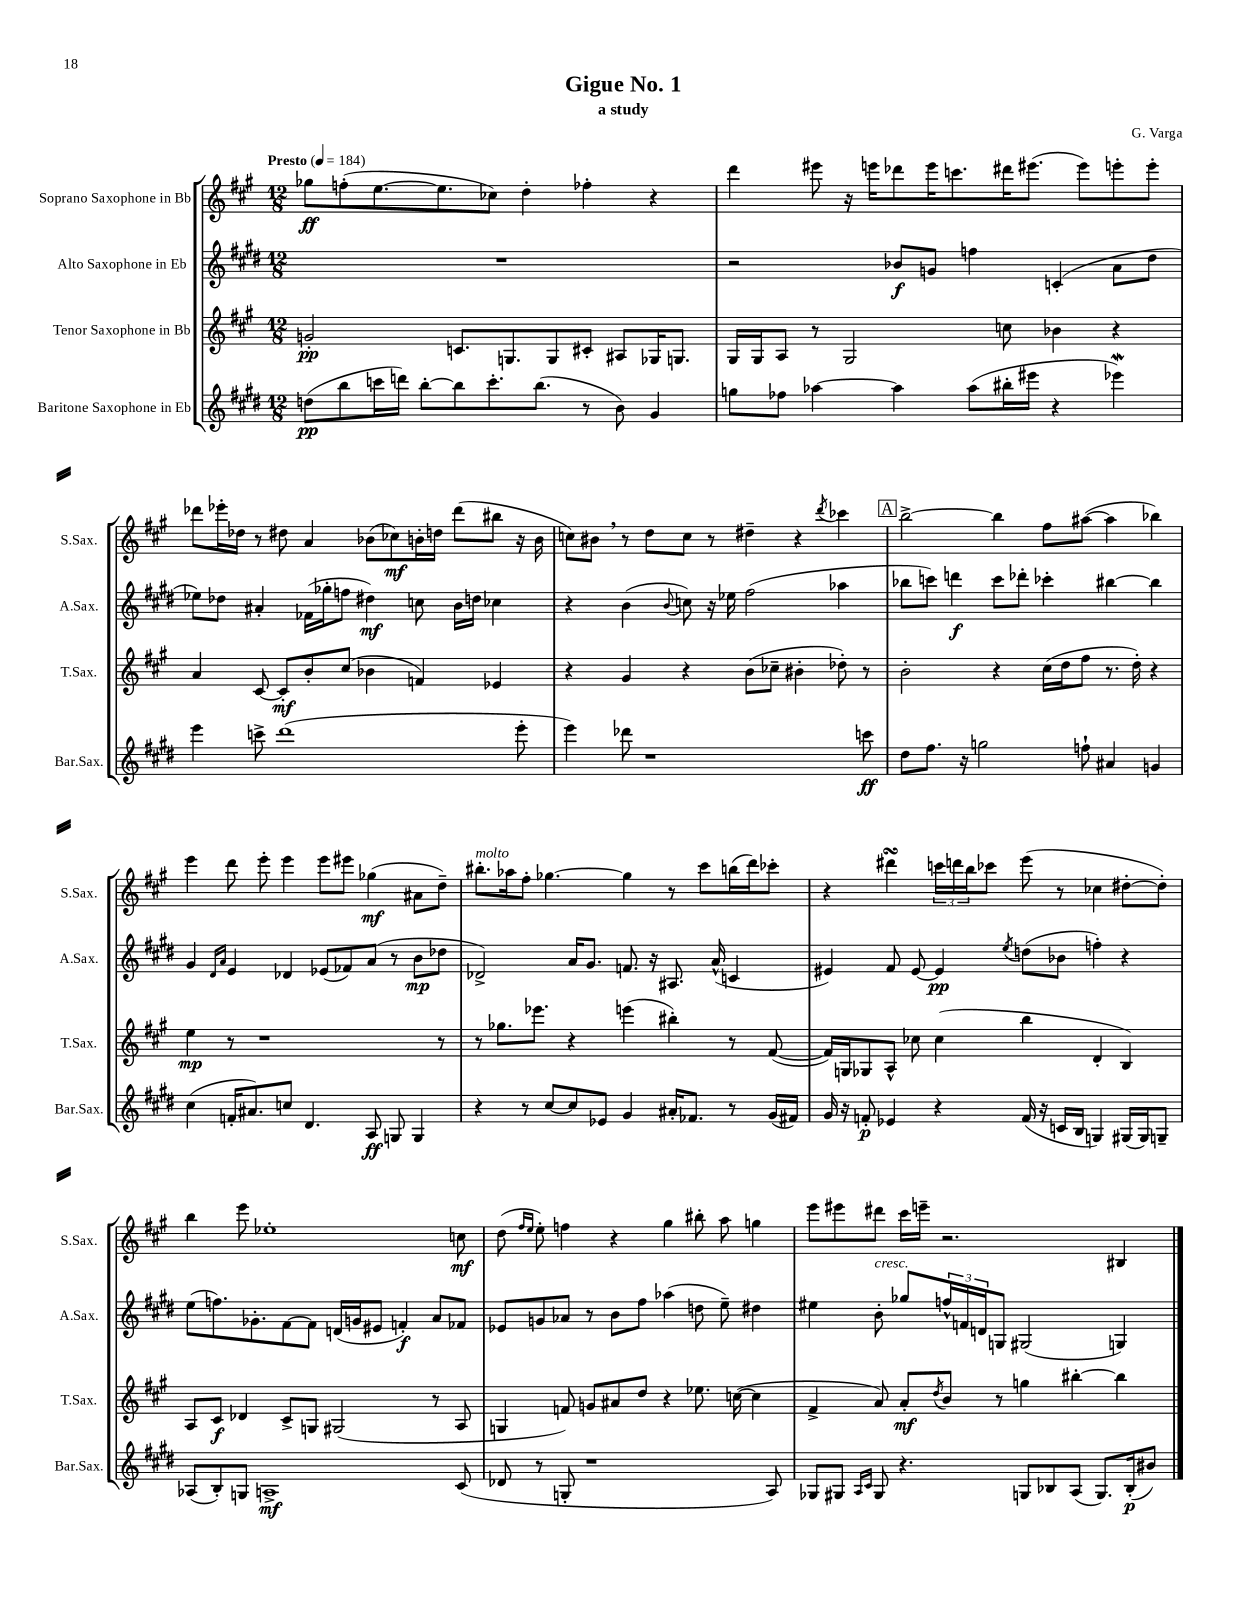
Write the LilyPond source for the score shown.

\header { title = "Gigue No. 1" composer = "G. Varga" subtitle = "a study" }
<<
\new StaffGroup <<
\new Staff = "s0" \with { instrumentName = "Soprano Saxophone in Bb" shortInstrumentName = "S.Sax." } {
    \clef treble \key a \major \numericTimeSignature \time 12/8 \tempo "Presto" 4 = 184
    ges''8\ff f''8-.( e''8.~ e''8. ces''8) d''4-. fes''4-. r4 |
    d'''4 eis'''8 r16 e'''16 des'''8 e'''16 c'''8. dis'''16 eis'''8.( eis'''8) e'''8-. e'''8-. |
    des'''8 ees'''16-. des''16 r8 dis''8 a'4 bes'8( ces''8\mf) b'16-. d''16 des'''8( bis''8 r16 b'16 |
    c''8) bis'8 \breathe r8 d''8 c''8 r8 dis''4-- r4 \acciaccatura { d'''8 } ces'''4 |
    \mark \markup { \box "A" } b''2~-> b''4 fis''8 ais''8~( ais''4 bes''4) |
    e'''4 d'''8 e'''8-. e'''4 e'''8 eis'''8 ges''4\mf( ais'8 d''8--) |
    bis''8.-.^\markup { \italic "molto" } aes''16 fis''8-. ges''4.~ ges''4 r8 cis'''8 b''16( d'''16) ces'''8-. |
    r4 dis'''4\turn \tuplet 3/2 { c'''16 d'''16 b''16 } ces'''8 e'''8( r8 ces''4 dis''8~-. dis''8-.) |
    b''4 e'''8 ees''1-. c''8\mf |
    d''8( \grace { fis''16 e''16 } e''8-.) f''4 r4 gis''4 bis''8-. a''8 g''4 |
    e'''8 eis'''8 dis'''8 cis'''16 e'''16-- r2. bis4 \bar "|." |
}
\new Staff = "s1" \with { instrumentName = "Alto Saxophone in Eb" shortInstrumentName = "A.Sax." } {
    \clef treble \key e \major \numericTimeSignature \time 12/8
    R1. |
    r2 bes'8\f g'8 f''4 c'4-.( a'8 dis''8 |
    ees''8) des''8 ais'4-. fes'16( ges''16-. f''8 dis''4\mf) c''8 b'16 d''16 ces''4 |
    r4 b'4( \appoggiatura { b'8 } c''8) r16 ees''16 fis''2( aes''4 |
    \mark \markup { \box "A" } bes''8 c'''8) d'''4\f c'''8 des'''8-. ces'''4-. bis''4~ bis''4 |
    gis'4 \grace { dis'16 a'16 } e'4 des'4 ees'8( fes'8) a'8( r8 b'8\mp des''8 |
    des'2->) a'16 gis'8. f'8. r16 ais8. a'16-^( c'4 |
    eis'4) fis'8 eis'8~ eis'4\pp \acciaccatura { e''8 } d''8( bes'8 f''4-.) r4 |
    e''8( f''8.) ges'8.-. fis'8~ fis'8 d'16( g'16 eis'8 f'4-.\f) a'8 fes'8 |
    ees'8 g'8 aes'8 r8 b'8 fis''8 aes''4( d''8 e''8--) dis''4 |
    eis''4 b'8-.^\markup { \italic "cresc." } ges''8 \tuplet 3/2 { f''16-^ f'16 d'16 } g8 gis2( g4) \bar "|." |
}
\new Staff = "s2" \with { instrumentName = "Tenor Saxophone in Bb" shortInstrumentName = "T.Sax." } {
    \clef treble \key a \major \numericTimeSignature \time 12/8
    g'2-.\pp c'8. g8. g8 cis'8-. ais8 ges16 g8. |
    gis16 gis16 a8 r8 gis2 c''8 bes'4 r4 |
    a'4 cis'8~ cis'8-.\mf b'8-. cis''8( bes'4 f'4) ees'4 |
    r4 gis'4 r4 b'8( ces''8-- bis'4-. des''8-.) r8 |
    \mark \markup { \box "A" } b'2-. r4 cis''16( d''16 fis''8 r8. d''16-.) r4 |
    e''4\mp r8 r1 r8 |
    r8 ges''8. ees'''8. r4 e'''4( bis''4-.) r8 fis'8~( |
    fis'16) g16 ges8 a8-^ ces''8 ces''4( b''4 d'4-. b4) |
    a8 cis'8\f des'4 cis'8-> g8 gis2( r8 a8 |
    g4 f'8) g'8 ais'8 d''8 r4 ees''8. c''16~( c''4 |
    fis'4-> a'8) a'8-.\mf \acciaccatura { d''8 } b'8 r8 g''4 bis''4~-. bis''4 \bar "|." |
}
\new Staff = "s3" \with { instrumentName = "Baritone Saxophone in Eb" shortInstrumentName = "Bar.Sax." } {
    \clef treble \key e \major \numericTimeSignature \time 12/8
    d''8\pp( b''8 c'''16 d'''16) b''8~-. b''8 c'''8.-. b''8.( r8 b'8) gis'4 |
    g''8 fes''8 aes''4~ aes''4 aes''8( bis''16-. eis'''16 r4 ees'''4\mordent) |
    e'''4 c'''8-> dis'''1( e'''8-. |
    e'''4) des'''8 r1 c'''8\ff |
    \mark \markup { \box "A" } dis''8 fis''8. r16 g''2 f''8-! ais'4 g'4 |
    cis''4( f'16-. ais'8.) c''8 dis'4. a8\ff g8 g4 |
    r4 r8 cis''8~ cis''8 ees'8 gis'4 ais'16-. fes'8. r8 gis'16( fis'16) |
    gis'16 r16 f'8-.\p ees'4 r4 f'16( r16 c'16 b16 g4) gis16( gis16) g8-- |
    aes8( b8-.) g8 a1->\mf cis'8( |
    des'8 r8 g8-. r1 a8) |
    ges8 gis8 \grace { a16 cis'16 } gis8 r4. g8 bes8 a8( g8.) bes16-.\p( bis'8) \bar "|." |
}
>>
>>
\layout { \context { \Score \remove "Bar_number_engraver" } }
